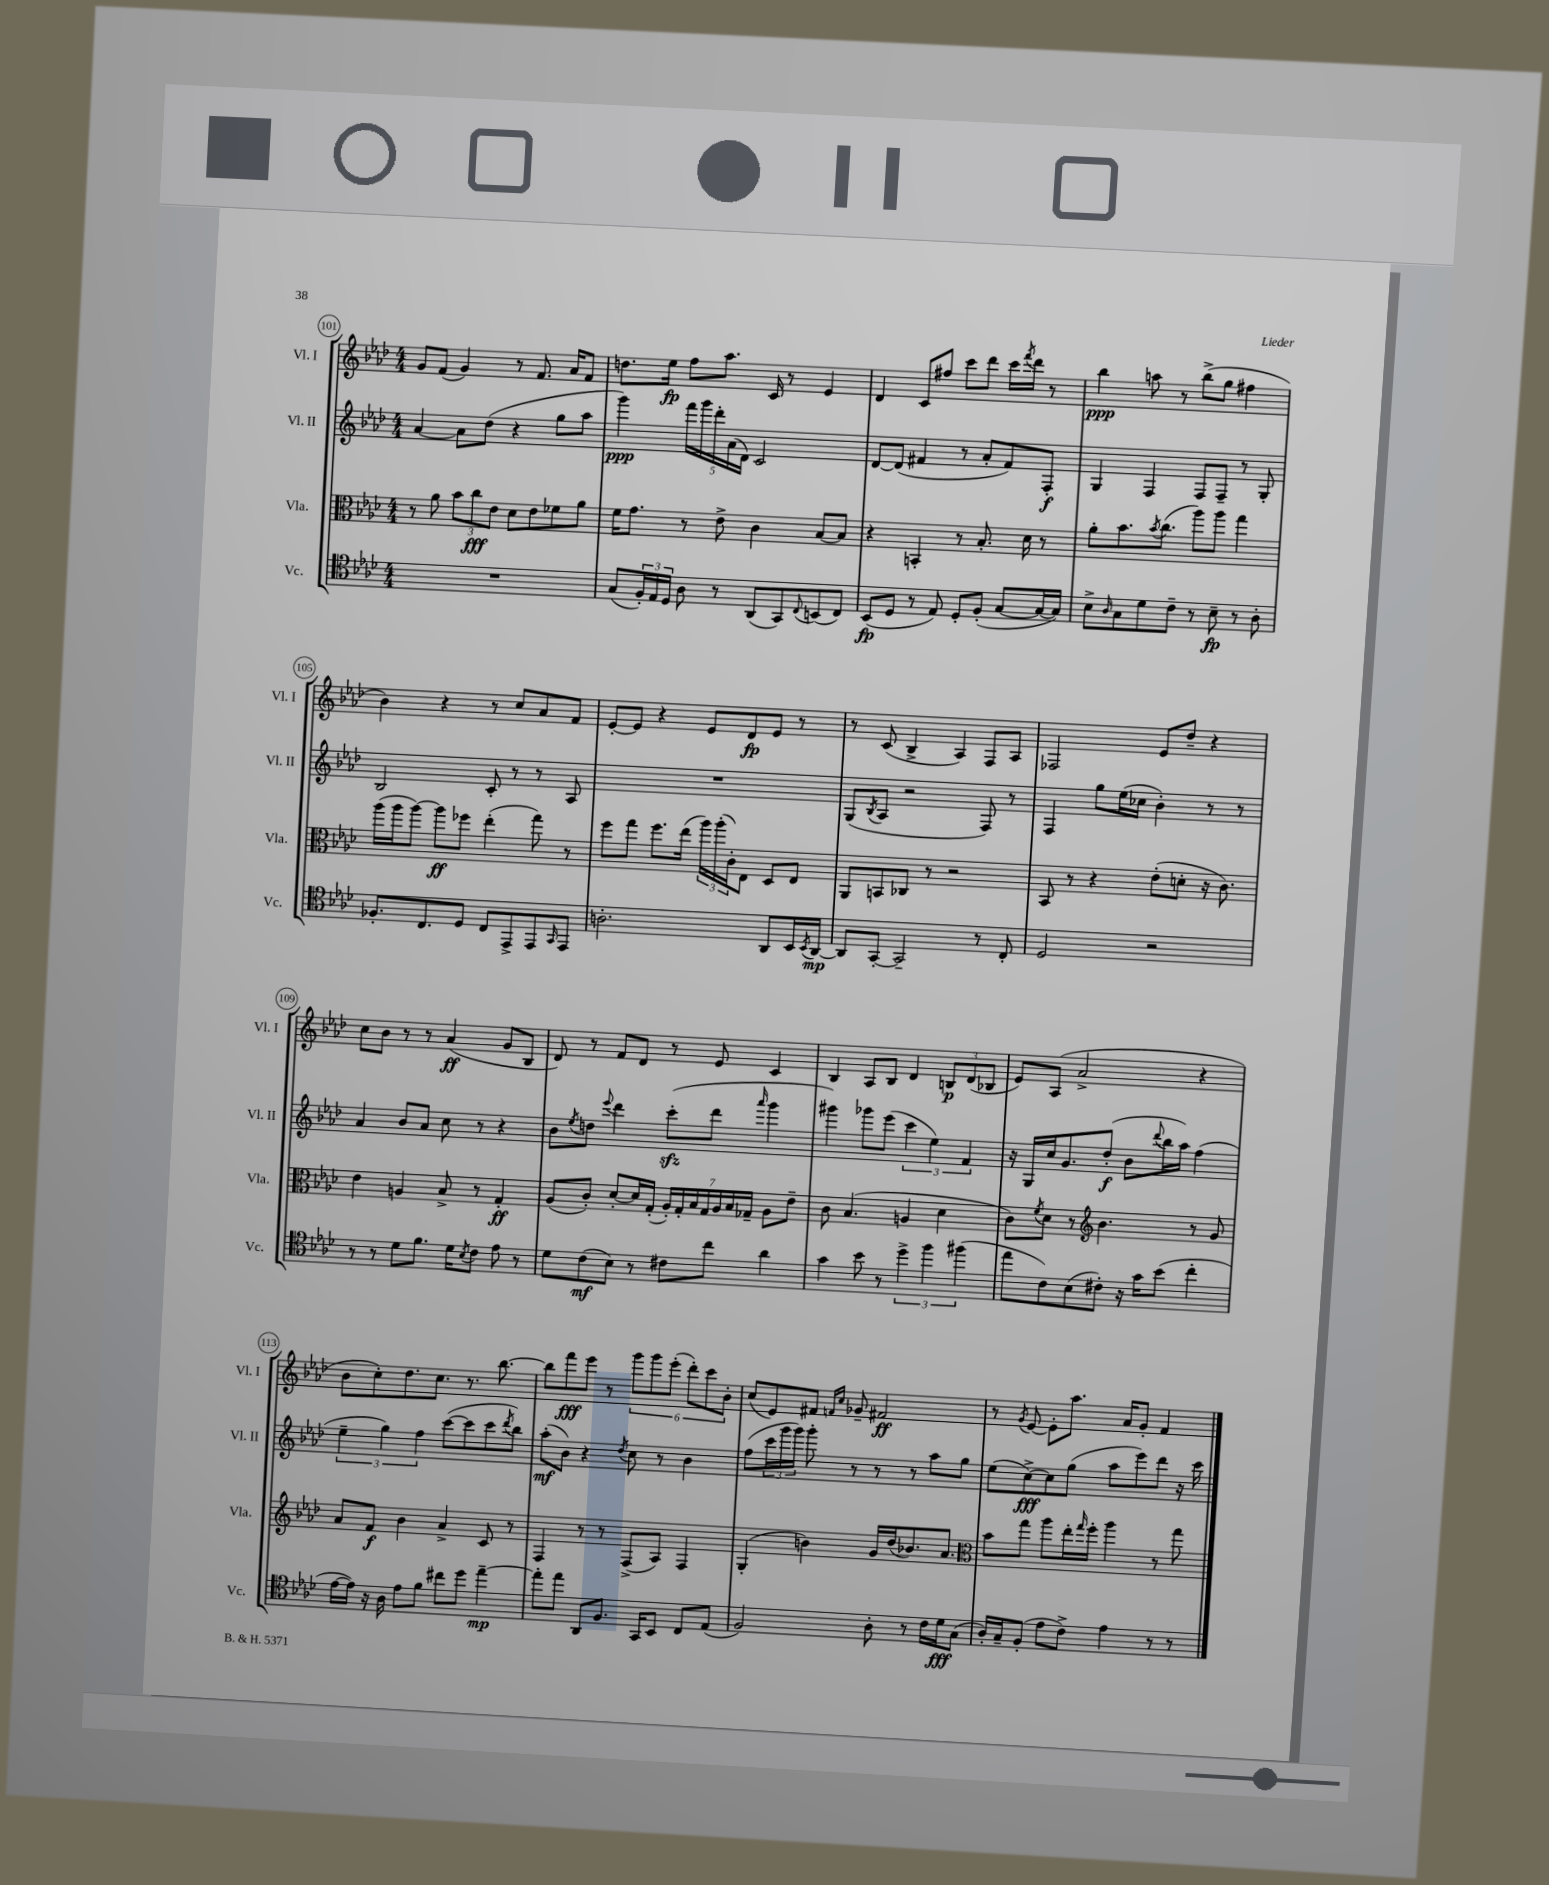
<<
\new StaffGroup <<
\new Staff = "s0" \with { instrumentName = "Vl. I" shortInstrumentName = "Vl. I" } {
    \clef treble \key aes \major \numericTimeSignature \time 4/4
    g'8 f'8( g'4) r8 f'8. aes'16 f'8 |
    d''8. ees''16\fp f''8 aes''8. c'16 r8 ees'4 |
    des'4 c'8 fis''8 c'''8 des'''8 c'''16 \acciaccatura { f'''8 } des'''16 r8 |
    bes''4\ppp a''8 r8 bes''8->( g''8 fis''4 |
    bes'4) r4 r8 c''8 aes'8 f'8 |
    ees'8~-. ees'8 r4 ees'8 des'8\fp ees'8 r8 |
    r8 c'8( bes4-> aes4) f8 aes8 |
    fes2 ees'8 des''8-- r4 |
    c''8 bes'8 r8 r8 aes'4\ff( g'8 bes8 |
    des'8) r8 f'8 des'8 r8 ees'8 c'4 |
    bes4 aes8 bes8 des'4 \tuplet 3/2 { b8\p des'8( bes8 } |
    ees'8) aes8( aes'2-> r4 |
    bes'8 c''8-.) des''8. c''8. r8. bes''8.~ |
    bes''8 f'''8\fff ees'''8 r8 \tuplet 6/4 { g'''8 g'''8 ees'''8-.( des'''8-.) c'''8 bes'8-. } |
    c''8( ees'8) fis'8 \grace { f'16 c''16 } ges'8-- fis'2\ff |
    r8 \acciaccatura { g'8 } ees'8~ ees'8-. aes''8. aes'16 g'8-. f'4 \bar "|." |
}
\new Staff = "s1" \with { instrumentName = "Vl. II" shortInstrumentName = "Vl. II" } {
    \clef treble \key aes \major \numericTimeSignature \time 4/4
    aes'4~ aes'8 des''8( r4 g''8 aes''8 |
    g'''4\ppp) \tuplet 5/4 { f'''16 g'''16 des'''16-. aes'16( des'16) } c'2 |
    des'8~ des'8( fis'4 r8 aes'8-. fis'8) f8-.\f |
    g4 f4 f8 f8-- r8 g8-. |
    bes2 c'8-. r8 r8 aes8 |
    R1 |
    g8( \acciaccatura { bes8 } aes8 r2 f8) r8 |
    f4 g''8 ees''16( ces''16 bes'4-.) r8 r8 |
    aes'4 bes'8 aes'8 c''8 r8 r4 |
    bes'8 \acciaccatura { ees''8 } d''8 \appoggiatura { ees'''8 } des'''4 c'''8-.\sfz( des'''8 \grace { aes'''16 } g'''4 |
    gis'''4) ges'''8 ees'''8( \tuplet 3/2 { c'''4 ees''4) f'4 } |
    r16 g16 c''16 g'8. des''8-.\f( bes'8 \appoggiatura { des'''8 } bes''16 aes''16) f''4( |
    \tuplet 3/2 { ees''4-- g''4) f''4 } c'''8~( c'''8 c'''8 \acciaccatura { des'''8 } bes''8) |
    aes''8-.\mf( bes'8) r4 \acciaccatura { des''8 } c''8 r8 bes'4 |
    f''8( \tuplet 3/2 { c'''16 g'''16 g'''16) } g'''8-. r8 r8 r8 aes''8 g''8 |
    ees''8( c''8~->\fff) c''8 g''8( aes''8 ees'''8) des'''8 r16 c'''16 \bar "|." |
}
\new Staff = "s2" \with { instrumentName = "Vla." shortInstrumentName = "Vla." } {
    \clef alto \key aes \major \numericTimeSignature \time 4/4
    r8 aes'8 \tuplet 3/2 { bes'8 c''8\fff ees'8 } des'8 ees'8 fes'8 aes'8 |
    f'16 g'8. r8 ees'8-> c'4 bes8~ bes8 |
    r4 b,4-. r8 bes8.-. des'16 r8 |
    aes'8-. bes'8. \acciaccatura { bes'8 } c''8.( aes''8) aes''8 g''4 |
    aes''16( aes''16 aes''8~) aes''8\ff fes''8 ees''4-.( g''8) r8 |
    f''8 g''8 f''8. ees''16( \tuplet 3/2 { aes''16) aes''16-.( c'16-.) } ees8 des8 ees8 |
    aes,8 b,8 ces8 r8 r2 |
    bes,8 r8 r4 ees'8-.( d'8-. r16 c'8.) |
    ees'4 a4 bes8-> r8 g4-.\ff |
    aes8( c'8-.) des'8~-. des'16 g16-.( \tuplet 7/4 { aes16-.) g16-. bes16 g16 aes16 bes16 ges16-- } aes8 ees'8-- |
    c'8 bes4.( a4 des'4 |
    c'8) \acciaccatura { f'8 } des'8 r8 \clef treble bes'4. r8 g'8 |
    aes'8 f'8\f bes'4 aes'4-> c'8 r8 |
    f4 r8 r8 f8->( aes8) f4 |
    g4-.( b'4) g'16 des''16( bes'8.) aes'8. |
    \clef alto bes'8 g''8 aes''8 ees''16-. \grace { g''16 } f''16-. aes''4 r8 g''8 \bar "|." |
}
\new Staff = "s3" \with { instrumentName = "Vc." shortInstrumentName = "Vc." } {
    \clef tenor \key aes \major \numericTimeSignature \time 4/4
    R1 |
    g8( \tuplet 3/2 { f16-.) ees16 des16 } aes8 r8 aes,8( g,8) \appoggiatura { c8 } b,8( c8) |
    bes,8\fp( des8 r8 ees8) des8-. f8-.( g8~ g16~ g16) |
    bes8-> \grace { aes16 } g8 des'8 c'8-- r8 bes8--\fp r8 aes8-. |
    fes8.-. c8. des8 c8 ees,8-> ees,8 \grace { g,16 } ees,8 |
    a2.-. aes,8 bes,16 \acciaccatura { bes,8 } aes,16~\mp |
    aes,8 g,8~-. g,2-- r8 c8-. |
    des2 r2 |
    r8 r8 des'8 f'8. des'16 \acciaccatura { bes8 } c'8 ees'8 r8 |
    des'8 c'8\mf( bes8) r8 cis'8 c''8 aes'4 |
    g'4 bes'8 r8 \tuplet 3/2 { des''4-> f''4 fis''4( } |
    ees''8 c'8) bes8( cis'8-.) r16 g'16 bes'8( c''4-. |
    ees'16~ ees'16) r16 aes16 ees'8 f'8 cis''8 des''8 ees''4~--\mp |
    ees''8-. ees''8 aes,8 f8. g,16 bes,8 c8 ees8( |
    f2) aes8-. r8 c'16 des'16\fff g8( |
    aes16-.) g16-- f8-.( ees'8 c'8->) ees'4 r8 r8 \bar "|." |
}
>>
>>
\layout { \context { \Score currentBarNumber = #101 \override BarNumber.stencil = #(make-stencil-circler 0.1 0.3 ly:text-interface::print) } }
